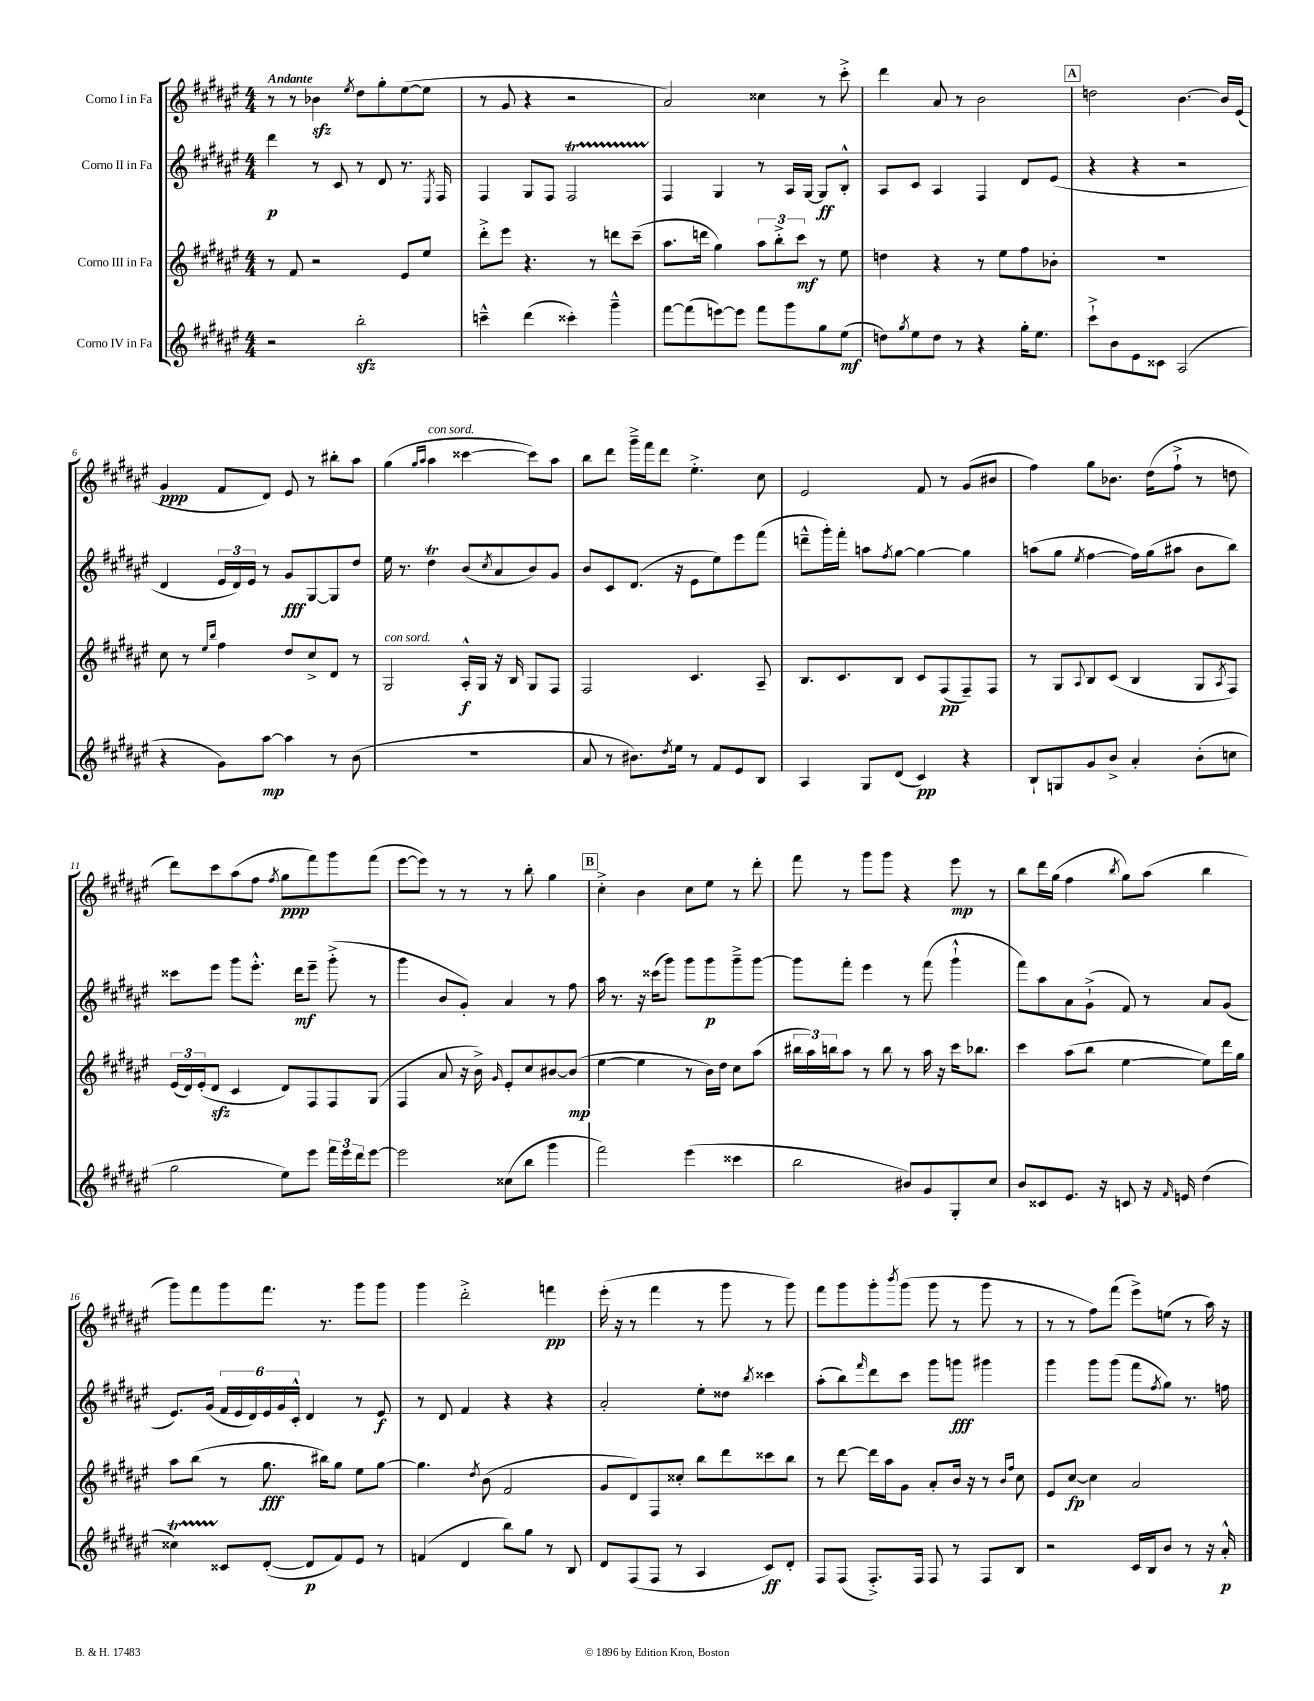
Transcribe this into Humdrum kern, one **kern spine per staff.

**kern	**kern	**kern	**kern
*staff4	*staff3	*staff2	*staff1
*clefG2	*clefG2	*clefG2	*clefG2
*k[f#c#g#d#a#e#]	*k[f#c#g#d#a#e#]	*k[f#c#g#d#a#e#]	*k[f#c#g#d#a#e#]
*M4/4	*M4/4	*M4/4	*M4/4
2r	8r	4ddd#	8r
.	8f#	.	8r
.	2r	8r	4b-
.	.	8c#	.
.	.	.	8qee#
2bb'	.	8r	8dd#
.	.	8d#	8gg#'
.	8e#	8.r	([8ee#
.	8ee#	.	8ee#]
.	.	8qE#	.
.	.	16F#	.
=	=	=	=
4ccc~^^	8ddd#'^	4F#	8r
.	8eee#	.	8g#
(4ddd#	4.r	8G#	4r
.	.	8F#	.
4ccc##')	.	2F#	2r
.	8r	.	.
4ggg#~^^	8ddd	.	.
.	(8ccc#~	.	.
=	=	=	=
[8fff#	8.aa#	4F#	2a#)
(8fff#]	.	.	.
.	16ddd	.	.
[8eee)	4gg#)	4G#	.
8eee]	.	.	.
8fff#	12aa#	8r	4cc##
.	12bb'^	.	.
8ggg#	.	16A#	.
.	12ccc#	.	.
.	.	[16G#	.
8gg#	8r	8G#]	8r
(8ee#	8ee#	8B'^^	8ccc#'^
=	=	=	=
8dd)	4dd	8A#	4ddd#
8qgg#	.	.	.
8ee#	.	8c#	.
8dd	4r	4A#	8a#
8r	.	.	8r
4r	8r	4F#	2b
.	8ee#	.	.
16gg#'	8ff#	8d#	.
8.ee#	.	.	.
.	8b-'	(8e#	.
=	=	=	=
8ccc#`^	1r	4r	2dd
8b	.	.	.
8e#	.	4r	.
8c##	.	.	.
(2A#	.	2r	[4.b
.	.	.	16b]
.	.	.	(16e#
=	=	=	=
4r	8cc#	4d#	4g#
.	8r	.	.
.	16qqee#	.	.
.	16qqbb	.	.
8g#)	4ff#	24e#	8f#
.	.	24d#)	.
.	.	24e#	.
[8aa#	.	8r	8d#)
4aa#]	8dd#	8g#	8e#
.	8cc#^	[8G#	8r
8r	8d#	8G#]	8bb#'
(8b	8r	8dd#	8aa#
=	=	=	=
1r	2G#	16ee#	(4gg#
.	.	8.r	.
.	.	.	16qqgg#
.	.	.	16qqaa#
.	.	4dd#	4aa#
.	16A#'^^	(8b	[4ccc##
.	16G#	.	.
.	.	8qcc#	.
.	16r	8a#	.
.	16B	.	.
.	8G#	8b)	8ccc##])
.	8F#	8g#	8aa#
=	=	=	=
8a#	2F#	8b	8bb
8r	.	8c#	8ddd#
8.b#)	.	(8.d#	16ggg#~^
.	.	.	16fff#
.	.	.	8ddd#
8qdd#	.	.	.
16ee#	.	16r	.
8r	4.c#	8e#	4.ee#'^
8f#	.	8ee#)	.
8e#	.	8eee#	.
8B	8A#~	(8fff#	8cc#
=	=	=	=
4A#	8.B	8ddd~^^	2e#
.	.	16ggg#')	.
.	8.c#	16fff#'	.
8G#	.	8aa	.
.	.	8qff#	.
(8d#	8B	[8gg#	.
4c#)	8c#	4gg#_	8f#
.	(8F#	.	8r
4r	8F#~)	4gg#]	(8g#
.	8F#	.	8b#
=	=	=	=
8B`	8r	(8aa	4ff#)
8G	8G#	8gg#	.
.	8qqA#	8qee#	.
8g#	8B	[4ff#	8gg#
8b^	(8c#	.	8.b-
4a#'	4B	16ff#])	.
.	.	(16gg#	(16dd#
.	.	8aa#	8ff#`^
(8b'	8G#	8b	8r
.	8qA#	.	.
8cc	8F#)	8bb)	8dd
=	=	=	=
2gg#	(24e#	8ccc##	8ddd#)
.	24d#)	.	.
.	(24e#'	.	.
.	8d#	8eee#	8ccc#
.	4c#	8ggg#	(8aa#
.	.	8.eee#'^^	8ff#
.	.	.	8qff#
8ee#)	8d#)	.	8gg#
.	.	16ddd#	.
8eee#	8F#	8eee#~	8fff#)
24fff#	8F#	(8ggg#'^	8ggg#
24eee#	.	.	.
24ddd#	.	.	.
[8eee#	(8G#	8r	(8fff#
=	=	=	=
2eee#]	4F#	4ggg#	[8eee#
.	.	.	8eee#])
.	8a#	8b	8r
.	16r	8g#')	8r
.	16b^)	.	.
.	16qqg#	.	.
(8cc##	8e#'	4a#	8r
8bb	8cc#	.	8bb'
4ggg#	[8b#	8r	4gg#
.	(8b#]	8ff#	.
=	=	=	=
2fff#)	[4ee#	16aa#	4cc#'^
.	.	8.r	.
.	4ee#]	16r	4b
.	.	(16ccc##	.
.	.	8ggg#)	.
(4eee#	8r	8ggg#	8cc#
.	16b)	8ggg#	8ee#
.	16dd#	.	.
4ccc##	8cc#	8ggg#~^	8r
.	(8aa#	[8ggg#	8ddd#'
=	=	=	=
2bb	24bb#	8ggg#]	8fff#
.	24aa#)	.	.
.	24bb	.	.
.	8aa#	8fff#'	8r
.	8r	4eee#	8ggg#
.	8bb	.	8ggg#
8b#)	8r	8r	4r
8g#	16aa#	(8fff#	.
.	16r	.	.
8G#'	16ccc#	4ggg#`^^	8eee#
.	8.bb-	.	.
8cc#	.	.	8r
=	=	=	=
8b	4ccc#	8fff#)	8bb
8c##	.	8aa#	16ddd#
.	.	.	(16gg#
8.e#	(8aa#	8a#	4ff#
.	8bb	(8g#`^	.
16r	.	.	.
.	.	.	8qbb
8c	[4ee#	8f#)	8gg#)
16r	.	8r	(8aa#
16qqf#	.	.	.
16e	.	.	.
(4dd#	8ee#])	8a#	4bb
.	16ddd#	(8g#	.
.	16gg#	.	.
=	=	=	=
4cc##)	8aa#	8.e#)	8ggg#)
.	(8bb	.	8fff#
.	.	(16g#	.
8c##	8r	24f#	8ggg#
.	.	24e#	.
.	.	24d#)	.
([8d#'	8.gg#	24e#	8.fff#
.	.	24g#	.
.	.	24c#'^^	.
8d#]	.	4d#	.
.	16bb#)	.	8.r
8f#)	8gg#	.	.
8e#	8ee#	8r	8ggg#
8r	[8gg#	8e#	8ggg#
=	=	=	=
(4f	4.gg#]	8r	4ggg#
.	.	8d#	.
4d#	.	4f#	2ddd#'^
.	8qdd#	.	.
.	(8b	.	.
8bb)	2f#	4r	.
8gg#	.	.	.
8r	.	4r	4fff
8B	.	.	.
=	=	=	=
8d#	8g#	2a#'	(16eee#'
.	.	.	16r
(8F#	8d#)	.	8r
8F#	8F#	.	4fff#
8r	8cc##'	.	.
4A#	8bb	8ee#'	8r
.	8ddd#	8dd##	8ggg#
.	.	8qbb	.
8c#)	8ccc##	4ccc##	8r
8d#'	8bb	.	8ggg#)
=	=	=	=
8F#	8r	(8aa#'	8fff#
(8F#	[8ddd#	8bb)	8ggg#
.	.	16qqfff#	.
8.F#'^)	16ddd#]	8ddd#	8ggg#'
.	16aa#	.	.
.	.	.	8qbbb
.	8g#	8ccc#	(8ggg#
16F#	.	.	.
8F#	8a#'	8ggg#	8ggg#
8r	16b	8ggg	8r
.	16r	.	.
8F#	8r	4ggg#	8ggg#
.	16qqb	.	.
.	16qqff#	.	.
8B	8cc#	.	8r
=	=	=	=
2r	8e#	4ggg#	8r
.	[8cc#	.	8r
.	4cc#]	8ggg#	8ff#)
.	.	(8ggg#	(8fff#
16c#	2a#	8fff#	8eee#^)
16B	.	.	.
.	.	8qff#	.
8b	.	8gg#)	(8ee
8r	.	8.r	8r
16r	.	.	16aa#)
16a#'^^	.	16ff	16r
==	==	==	==
*-	*-	*-	*-
